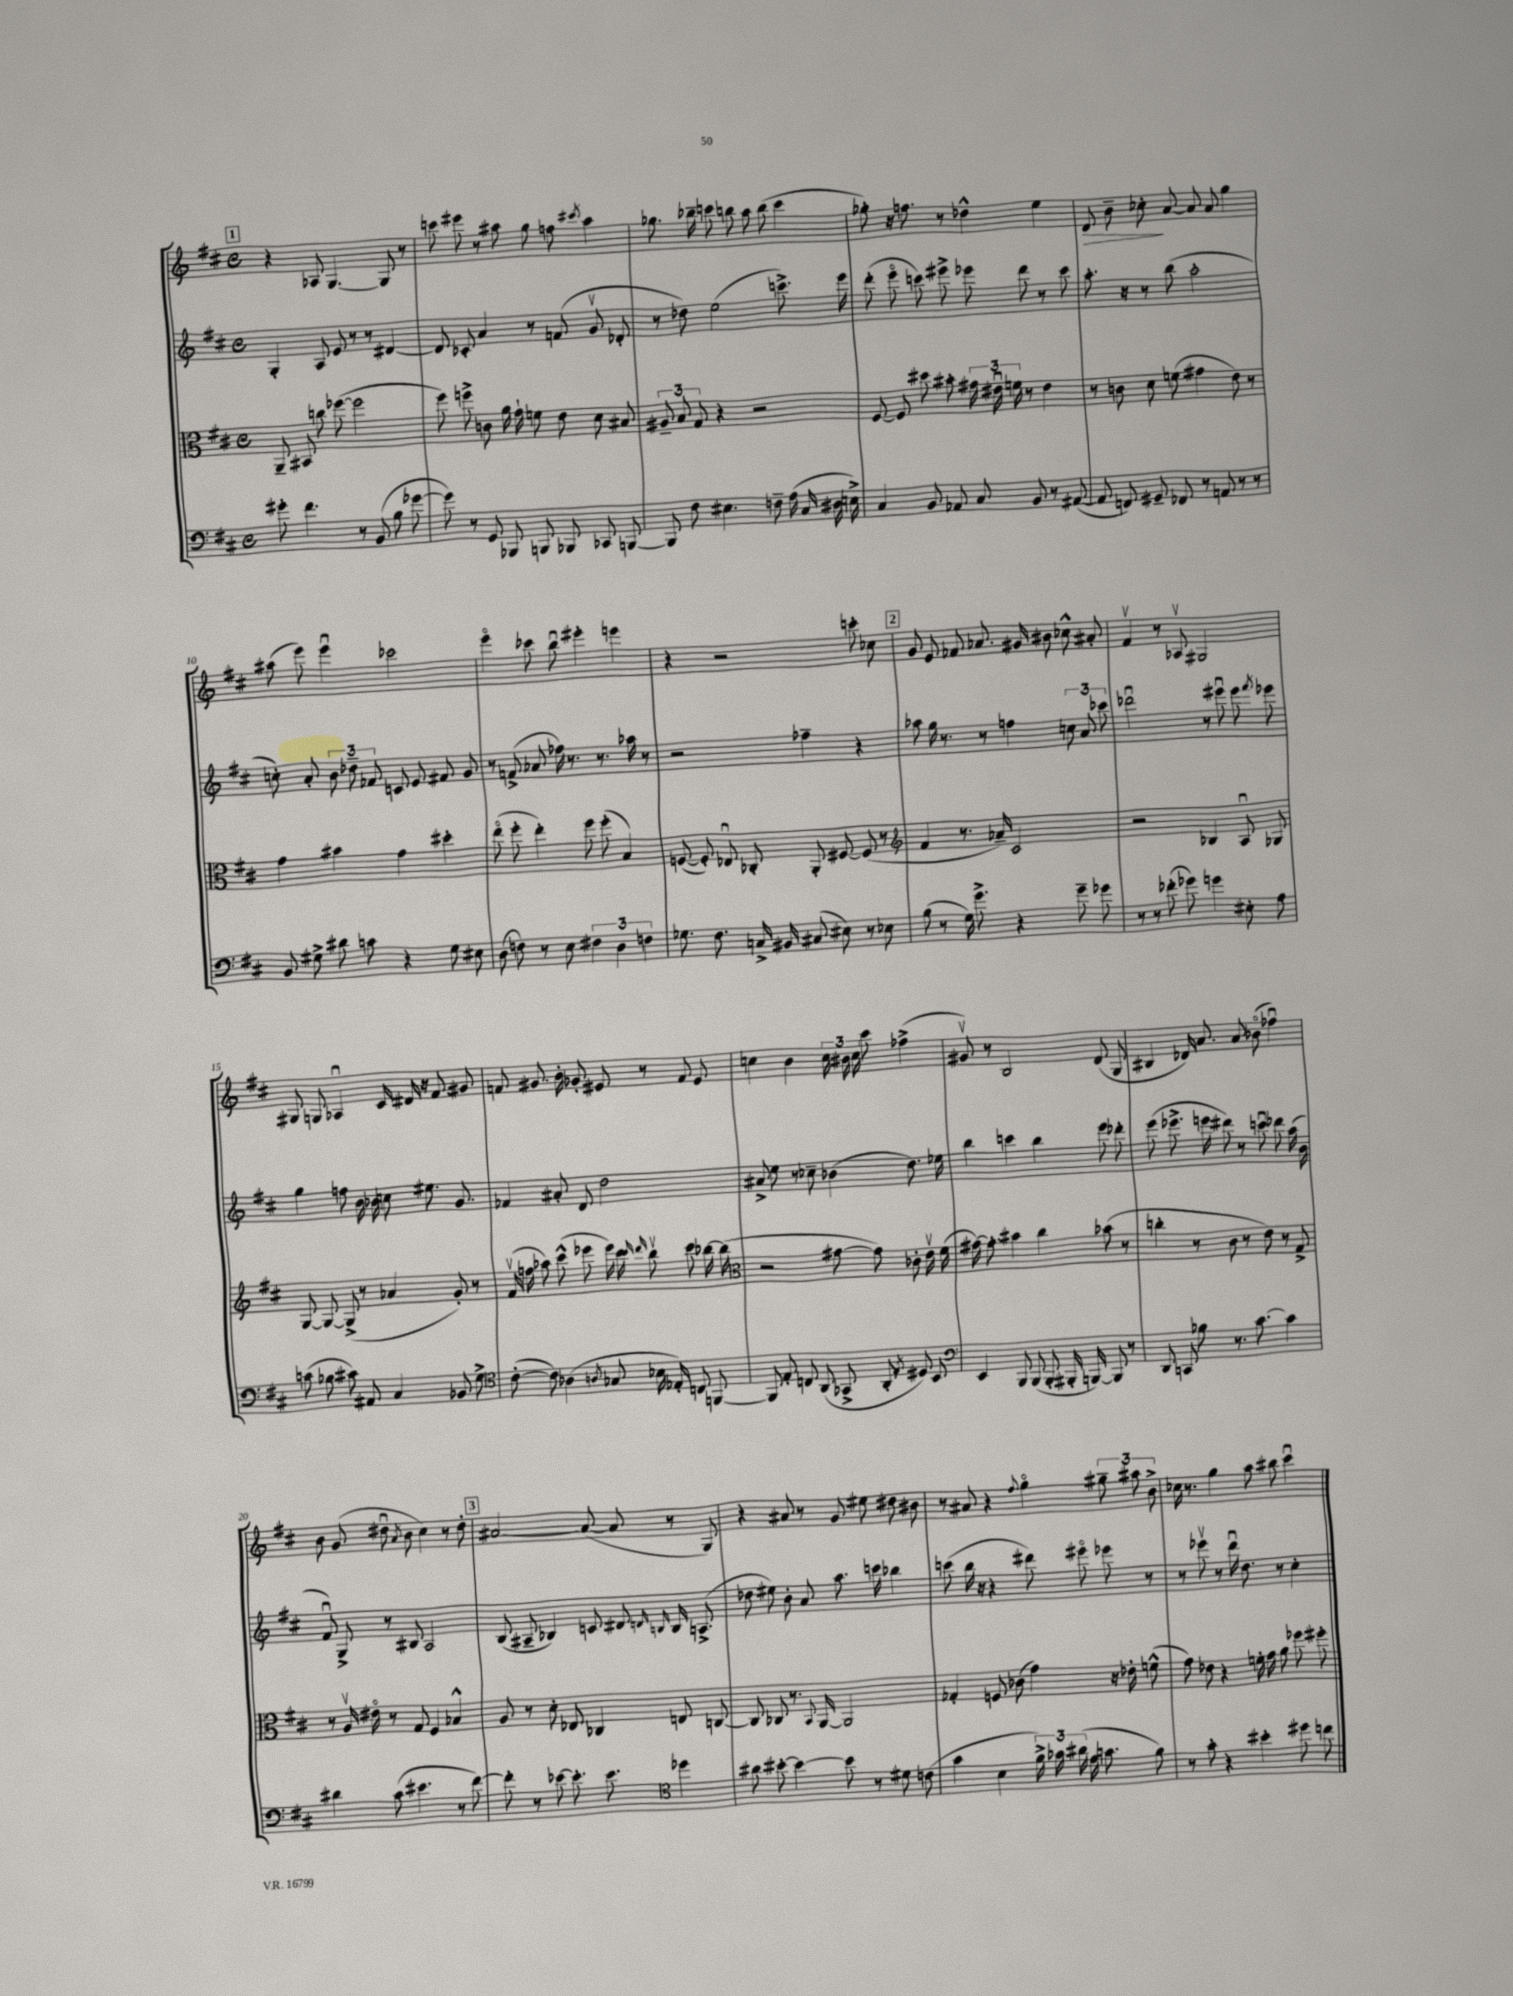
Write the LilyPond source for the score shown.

<<
\new StaffGroup <<
\new Staff = "s0" {
    \clef treble \key d \major \defaultTimeSignature \time 4/4
    \autoBeamOff \mark \markup { \box "1" } r4 aes8 g4.~ g8 r8 |
    c'''8 eis'''8 r8 ais''8 g''8 f''8 \acciaccatura { cis'''8 } ais''4 |
    ges''8. bes''16-- c'''8 b''8 a''8 b''8( c'''4 |
    ges''8-.) r16 f''8. r8 des''4-^ e''4 |
    d'8\> b'8-- ces''8-.\! a'8~ a'8 a'8 g''4 |
    ais''8( e'''8) e'''4\downbow ces'''2 |
    e'''4\flageolet ces'''8 b''8\downbow eis'''4-. e'''4 |
    r4 r2 c'''8-. ces''8 |
    \mark \markup { \box "2" } g'8 e'8 fes'8 aes'8. gis'16 bis'8 ces''8-^ ais'8-. |
    fis'4\upbow r8 aes8\upbow gis2 |
    gis8 g8 aes4\downbow cis'16 dis'16 r16 fis'8. gis'8 |
    f'8 gis'8. b'16-. ges'8-. eis'8 r8 f'8 eis'8 |
    c''4 b'4 \tuplet 3/2 { c''16 bis'16 c''16 } cis'''8 fes''4->( |
    gis'8\upbow) r8 b2 d'8( g8 |
    bis4 des'16) a'8. a'8 bes'8\flageolet( fes''4\downbow) |
    b'8 g'8( dis''8\downbow \acciaccatura { a'8 } b'8 cis''4) r8 dis''8-. |
    \mark \markup { \box "3" } ais'2~ ais'8~( ais'8 r8 g8) |
    r4 ais'8 r8 g'8 eis''8 dis''8 bis'8 |
    r8 ais'8 r4 \appoggiatura { fis''8 } g''4\flageolet \tuplet 3/2 { gis''8-- ais''8 b'8-> } |
    ces''16 r8. g''4 a''8 bis''8 cis'''4\downbow \bar "|." |
}
\new Staff = "s1" {
    \clef treble \key d \major \defaultTimeSignature \time 4/4
    \autoBeamOff \mark \markup { \box "1" } g4-. a8 e'8 r8 r8 dis'4~ |
    dis'8 ces'8-. a'4 r8 f'8( g'8\upbow des'8-. |
    r8 des''8) e''2( c'''8.->) e'''16 |
    d'''8-.( e'''8\flageolet c'''8) eis'''8-> ees'''8 d'''8 r8 c'''8 |
    a''8.-. r16 r8 b''8( a''2-. |
    c''8-.) a'8-. \tuplet 3/2 { b'8 des''8-- fes'8 } c'8 e'8 fis'8 g'8 |
    r8 f'8->( aes'8 fes''16) r8. r8. aes''16 r8 |
    r2 fes''4-- r4 |
    \mark \markup { \box "2" } aes''8 g''16 r8. r8 f''4 \tuplet 3/2 { c''8 a'8 ces'''8 } |
    des'''2\downbow r8 eis'''8\downbow eis'''8 \acciaccatura { fis'''8 } ees'''8 |
    g''4 f''8 b'16 bes'16 c''8 eis''8. g'8. |
    fes'4 ais'8-. d'8 d''2 |
    ais'8-> e''8 r8 ces''8-- bes'4( d''8.) ees''16 |
    b''4 c'''4 b''4 e'''8 des'''8-. |
    e'''8( ees'''8.-> e'''16 dis'''8) r8 c'''8\downbow des'''8 a''16( b'16 |
    fis'8\downbow) g8-> r8 bis8 a2 |
    \mark \markup { \box "3" } b8( ais8-- bes4) c'8 dis'8 \grace { d'16 b16 } b16 a8.->( |
    des''8 eis''8) b'8-. a'8 a''8. c'''16 bes''4 |
    c'''8( b''16 r16 r4 dis'''8) eis'''8\flageolet ees'''8 r8 |
    r8 ees'''8\upbow r8 d'''16\downbow d''8. r8 cis''4-. \bar "|." |
}
\new Staff = "s2" {
    \clef alto \key d \major \defaultTimeSignature \time 4/4
    \autoBeamOff \mark \markup { \box "1" } a,8-- bis,8 c''8 fes''8~( fes''2 |
    fis''8) f''8-> c'8 a'16 g'16-! f'8 e'8 d'8 bis8 |
    \tuplet 3/2 { ais8-- b8 g8 } r4 r2 |
    fis8~ fis8 dis''8 bis'8-. \tuplet 3/2 { gis'16 eis'16\downbow f'16 } r8 eis'4 |
    r8 c'8 d'8 f'8( gis'4 e'8) r8 |
    g'4 bis'4 g'4 dis''4-. |
    e''8\flageolet( fis''8-. e''4-.) fis''8 fis''8-.( b4) |
    f8~( f8-.) ees8\downbow ces8-. a,8-. fis8~ fis8( r8 |
    \mark \markup { \box "2" } \clef treble fis'4 r8. aes'16--) cis'2 |
    r2 bes4 a8\downbow ges8 |
    g8~ g8~ g8->( r8 aes'4 g'8-.) r8 |
    fis'16\upbow( f''16 aes''8) cis'''8-^( ees'''8 ees'''16) cis'''16 \grace { cis'''16 d'''16 } b''8\upbow cis'''8 bes''16~ bes''16( |
    \clef alto r2 gis'8~ gis'8) ces'8-. e'16\upbow fis'16( |
    gis'16~) gis'8.-. bis'4 cis''4 bes'8( r8 |
    c''4-. r8 cis'8 r8 e'8) r8 g8-> |
    r8 a16\upbow eis'16\flageolet r8 g8 fis4 bes4-^ |
    \mark \markup { \box "3" } a8 r8 d'8-. ees8 ces4 e8 c8~ |
    c8 ces8 r8. \appoggiatura { b,8 } a,16~ a,2 |
    ges4-. f8 ces'8( g'4) r16 ees'16-. f'8-^( |
    g'8) ees'8 r4 f'16-. g'16 a'8 fes''8 fis''8-. \bar "|." |
}
\new Staff = "s3" {
    \clef bass \key d \major \defaultTimeSignature \time 4/4
    \autoBeamOff \mark \markup { \box "1" } gis'8-. fis'4. r8 b,8( b8 ges'8~ |
    ges'8) r8 g,8 bes,,8 b,,8 bes,,8 ces,8 b,,8~ |
    b,,8 fis8 eis4. f8-- a16( cis16 dis16 e16->) |
    cis4 b,8 aes,8 cis8 b,8 r8 ais,8~( |
    ais,8 f,8) gis,8-- fes,8 r8 a,8 r8 r8 |
    b,8 gis8-> dis'8 c'8 r4 gis8 eis8 |
    d8( f8) r8 e8 \tuplet 3/2 { fis4 d4 f4 } |
    ges8. fis8. c16-> bis,16 cis8( eis8) r8 ees8 |
    \mark \markup { \box "2" } b8( r8 g16) g'8.-> r4 g'8-- ges'8 |
    r8 r8 fes'8-.( ges'8) g'4 eis8-. a8 |
    c'8( bes8 cis'8) ais,8 cis4 bes,8 g8-> |
    \clef tenor cis'8~-.( cis'8) aes4( \acciaccatura { a8 } ges8 bes16 ees16-.) c8 f,8~ |
    f,8 e8-. c8 a,8( ges,8-> a,8-. \acciaccatura { e8 } dis8) b,8 |
    \clef bass e,4 b,,8 b,,8( b,,8-. bis,,16-. b,,16~) b,,8 r8 |
    d,8 c,8 bes8 r8. cis'8.~ cis'4 |
    dis'4 cis'8( eis'4. r8 fis'8~) |
    \mark \markup { \box "3" } fis'8-. r8 ees'8~ ees'8.-. ees'8. \clef tenor des''4 |
    ais'8 bis'8~-. bis'4~ bis'8 r8 dis'8 c'8( |
    g'4 b4 \tuplet 3/2 { fis'16->) ges'16 ais'16( } e'16 g'8. fis'8) |
    r8 g'8-. r4 bis'4-. dis''8 c''8 \bar "|." |
}
>>
>>
\layout { \context { \Score currentBarNumber = #5 } }
